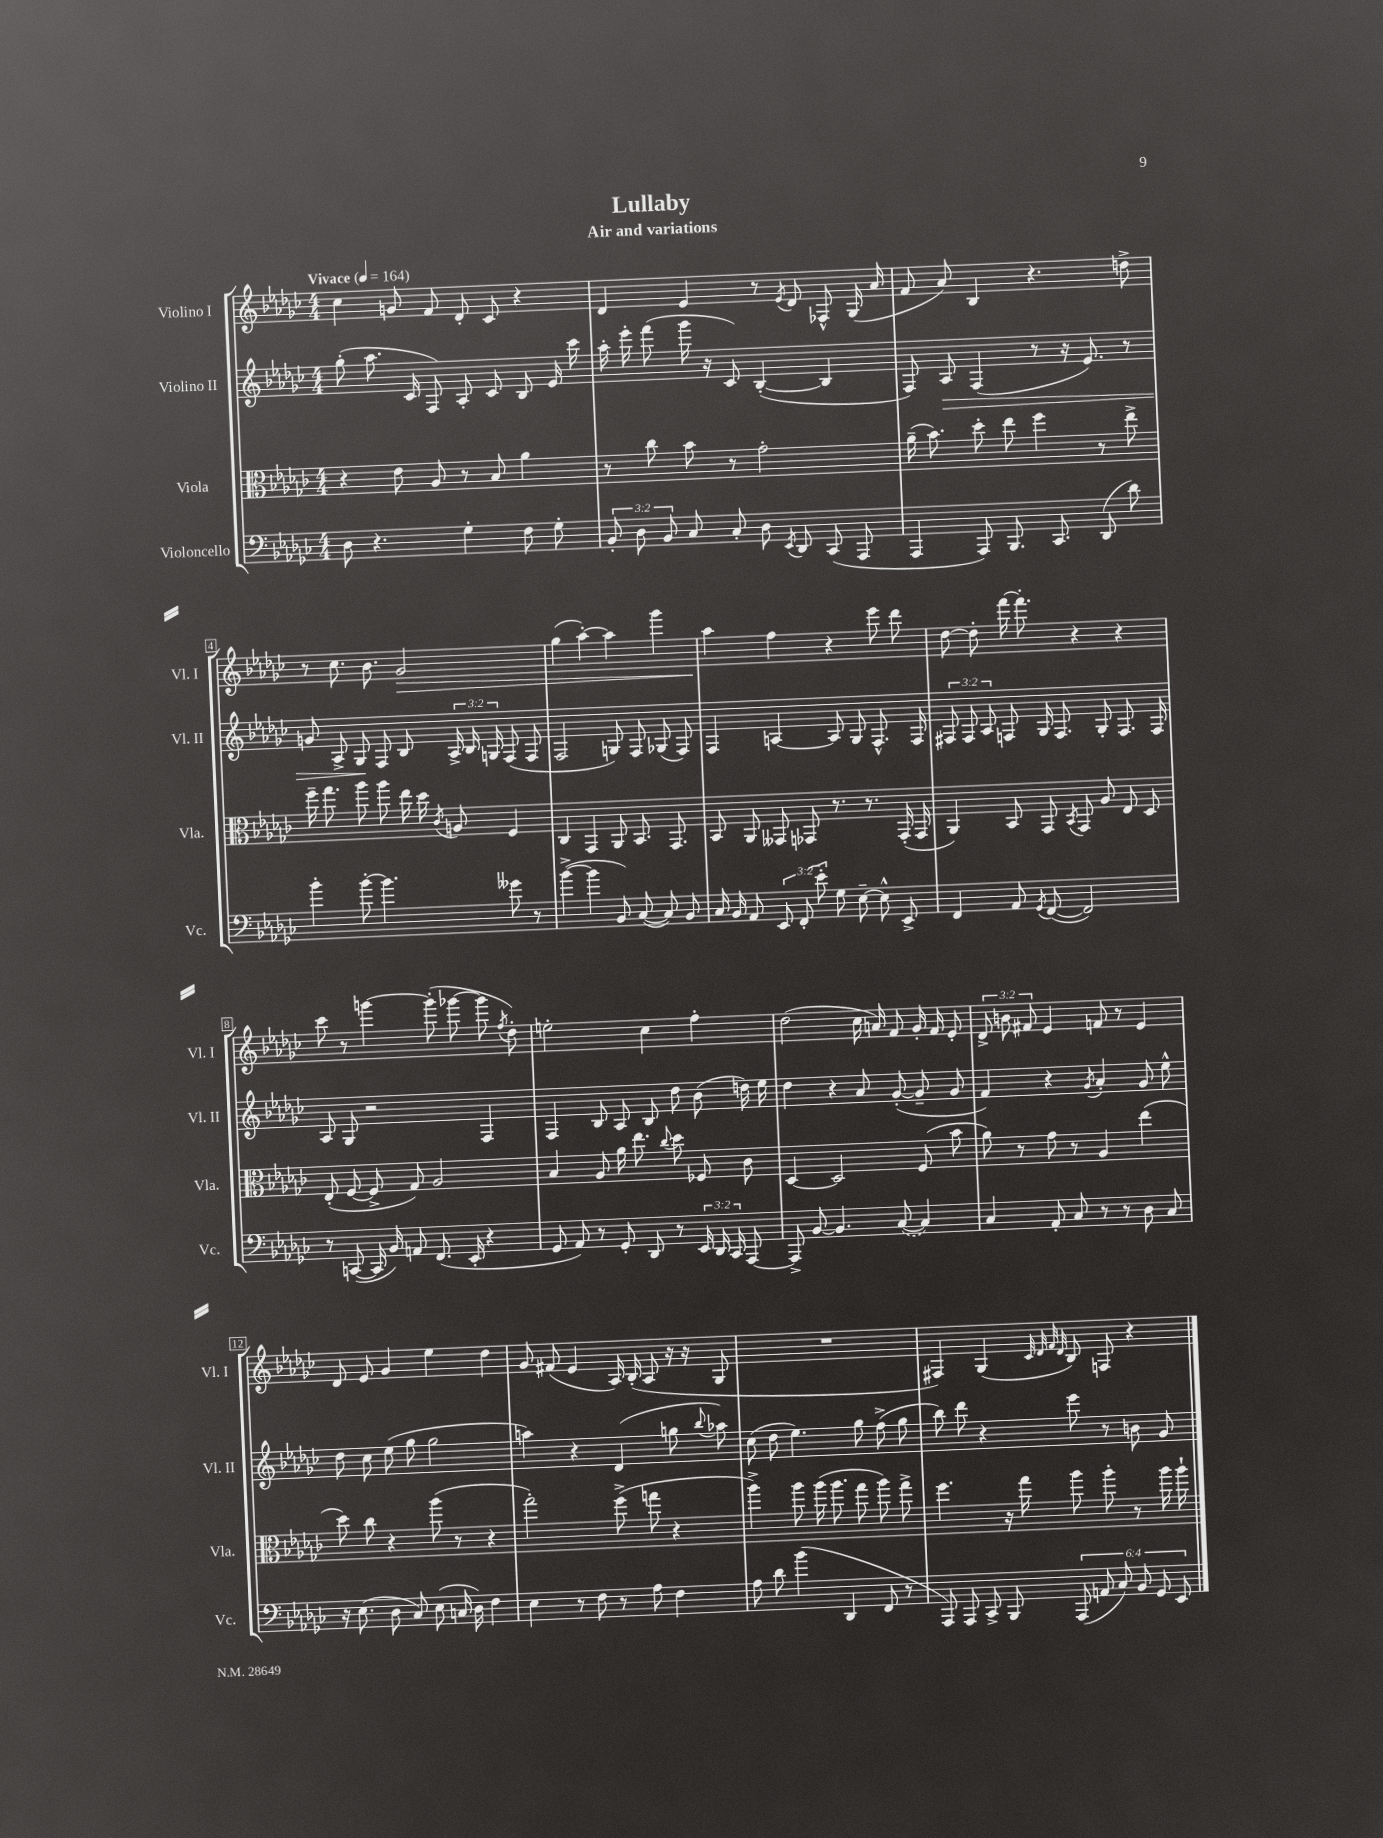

**kern	**kern	**kern	**kern
*staff4	*staff3	*staff2	*staff1
*clefF4	*clefC3	*clefG2	*clefG2
*k[b-e-a-d-g-c-]	*k[b-e-a-d-g-c-]	*k[b-e-a-d-g-c-]	*k[b-e-a-d-g-c-]
*M4/4	*M4/4	*M4/4	*M4/4
*MM164	*MM164	*MM164	*MM164
8D-	4r	(8gg-'	4cc-
4.r	.	8.aa-	.
.	8e-	.	8g
.	.	16c-	.
.	8A-	8F)	8f
4G-'	8r	8A-'	8d-'
.	8B-	8c-	8c-
8F	4a-	8B-	4r
8G-'	.	16e-	.
.	.	16ccc-	.
=	=	=	=
12BB-'	8r	16aa-'	4d-
.	.	16eee-'	.
12D-	.	.	.
.	8cc-	(8fff	.
12BB-	.	.	.
8C-	8b-	16ggg-	4e-
.	.	16r	.
8C-'	8r	8c-)	.
8D-	2g-'	([4B-'	8r
8qEE-	.	.	8qe-
8DD-	.	.	8d-
(8CC-	.	4B-]	8F-^^
8AAA-	.	.	(16G-
.	.	.	16a-
=	=	=	=
4AAA-	(16a-~	8F)	8f
.	8.b-)	.	.
.	.	8A-	8a-)
8AAA-)	8dd-'	(4F	4B-
8.BBB-	8ee-	.	.
.	4ff	8r	4.r
8.CC-	.	.	.
.	.	16r	.
.	.	8.e-)	.
(8DD-	8r	.	.
8d-)	8ee-^	8r	8dd^
=	=	=	=
4b-'	16ff~	8g	8r
.	8.gg-	.	.
.	.	8A-^	8.cc-
[8b-'	8aa-	8G-	.
.	.	.	8.b-
4.b-]	8aa-	8F	.
.	16ee-	8B-	2g-
.	16dd-	.	.
.	8qc-	.	.
.	8A	24A-^	.
.	.	24B-	.
.	.	24G	.
8g--	4F	(8F	.
8r	.	8F	.
=	=	=	=
([4b-^	4C-	2F	(4gg-
4b-]	4GG-	.	[4aa-')
8BB-)	8AA-	8G)	4aa-]
([8C-	8.BB-	8F	.
8C-])	.	(8G-	4ggg-
.	8.GG-	.	.
8BB-	.	8F)	.
=	=	=	=
16C-	8BB-	4F	4aa-
16BB-	.	.	.
8AA-	8AA-	.	.
12EE-	8GG--	[4A	4ff
(12FF'	.	.	.
.	8GG-	.	.
12e-')	.	.	.
8G-	8.r	8A]	4r
[8E-~	.	8G-	.
.	8.r	.	.
8E-^^]	.	8.F^^	8eee-
8EE-^	(16GG-'	.	8ddd-
.	16GG-	16F	.
=	=	=	=
4FF	4AA-)	12F#	[8dd-
.	.	12F#	.
.	.	.	8dd-']
.	.	12A-	.
8AA-	8BB-	8F	[16fff
.	.	.	8.fff']
8qGG-	.	.	.
([8FF	8GG-	16G-	.
.	.	8.F	.
.	8qBB-	.	.
2FF])	8GG-	.	4r
.	8A-	8G-'	.
.	8E-	8.F	4r
.	8D-	.	.
.	.	16F	.
=	=	=	=
8r	(8E-'	8A-	8ccc-
([8CC	[8F	8G-	8r
16CC]	8F^]	2r	[4ggg
16BB-)	.	.	.
8AA	8G-)	.	.
(8.FF	2A-	.	(8ggg']
.	.	.	[8ggg-
16EE-'	.	.	.
4r	.	4F	8ggg-]
.	.	.	8qff
.	.	.	8dd-')
=	=	=	=
8GG-	4B-	4F	2ee'
8AA-)	.	.	.
8r	8A-	8B-	.
8GG-'	16a-	8A-	.
.	8.ee-	.	.
8DD-	.	8B-	4cc-
.	8qqcc-	.	.
8r	8dd-	8dd-	.
24EE-	8F-	(8b-	4ff'
24DD-	.	.	.
24CC-	.	.	.
[8AAA-	8c-	16dd)	.
.	.	16ee-	.
=	=	=	=
8AAA-^]	[4D-	4dd-	(2dd-
[8BB-	.	.	.
4.BB-]	2D-]	4r	.
.	.	8a-	16cc-
.	.	.	16a)
([8C-	.	([8g-'	8f
4C-])	(8F	8g-~]	16g-'
.	.	.	16f
.	8b-	8g-	8e-'
=	=	=	=
4C-	8a-)	4f)	12d-^
.	.	.	12b
.	8r	.	.
.	.	.	12f#
8AA-'	8g-	4r	4e-
8C-	8r	.	.
.	.	8qg-	.
8r	4A-	4a-'	8f
8r	.	.	8r
8D-	(4ee-	8g-	4e-
8C-	.	8ee-^^	.
=	=	=	=
16r	8dd-)	8dd-	8d-
(8.E-	.	.	.
.	8cc-	8cc-	8e-
8D-	4r	(8ee-	4g-
8C-)	.	8gg-	.
(8E-	(8aa-	2gg-	4ee-
16C	8r	.	.
16D-)	.	.	.
4F	4r	.	4dd-
=	=	=	=
4E-	2gg-')	4aa)	8g-
.	.	.	(8f#
8r	.	4r	4e-
8F	.	.	.
8r	(8ff^	(4d-	16A-)
.	.	.	(16B-'
8A-	8gg	.	8A-
4F	4r	8gg	16r
.	.	.	16r
.	.	8qqbb-	.
.	.	8aa-)	8G-
=	=	=	=
8A-	4aa-^)	(8cc-	1r
8d-	.	8dd-	.
(4b-	8aa-	4.ee-)	.
.	(16aa-	.	.
.	8.aa-	.	.
4DD-	.	.	.
.	8gg-	8gg-	.
8FF	8aa-)	(8ff^	.
8r	8gg-^	8gg-	.
=	=	=	=
8AAA-)	4.ff	8bb-)	4F#)
8AAA-	.	8ddd-	.
8CC-^	.	4r	(4G-
8BBB-	16r	.	.
.	16gg-	.	.
.	.	.	32qqc-
.	.	.	32qqd-
.	.	.	32qqf
.	.	.	32qqd-
(12AAA-	8aa-	8eee-	8B-)
12AA	.	.	.
.	8aa-'	8r	8F
12C-)	.	.	.
12BB-	8r	8b	4r
12GG-	.	.	.
.	16aa-	8g-	.
12EE-	.	.	.
.	16aa-`	.	.
==	==	==	==
*-	*-	*-	*-
